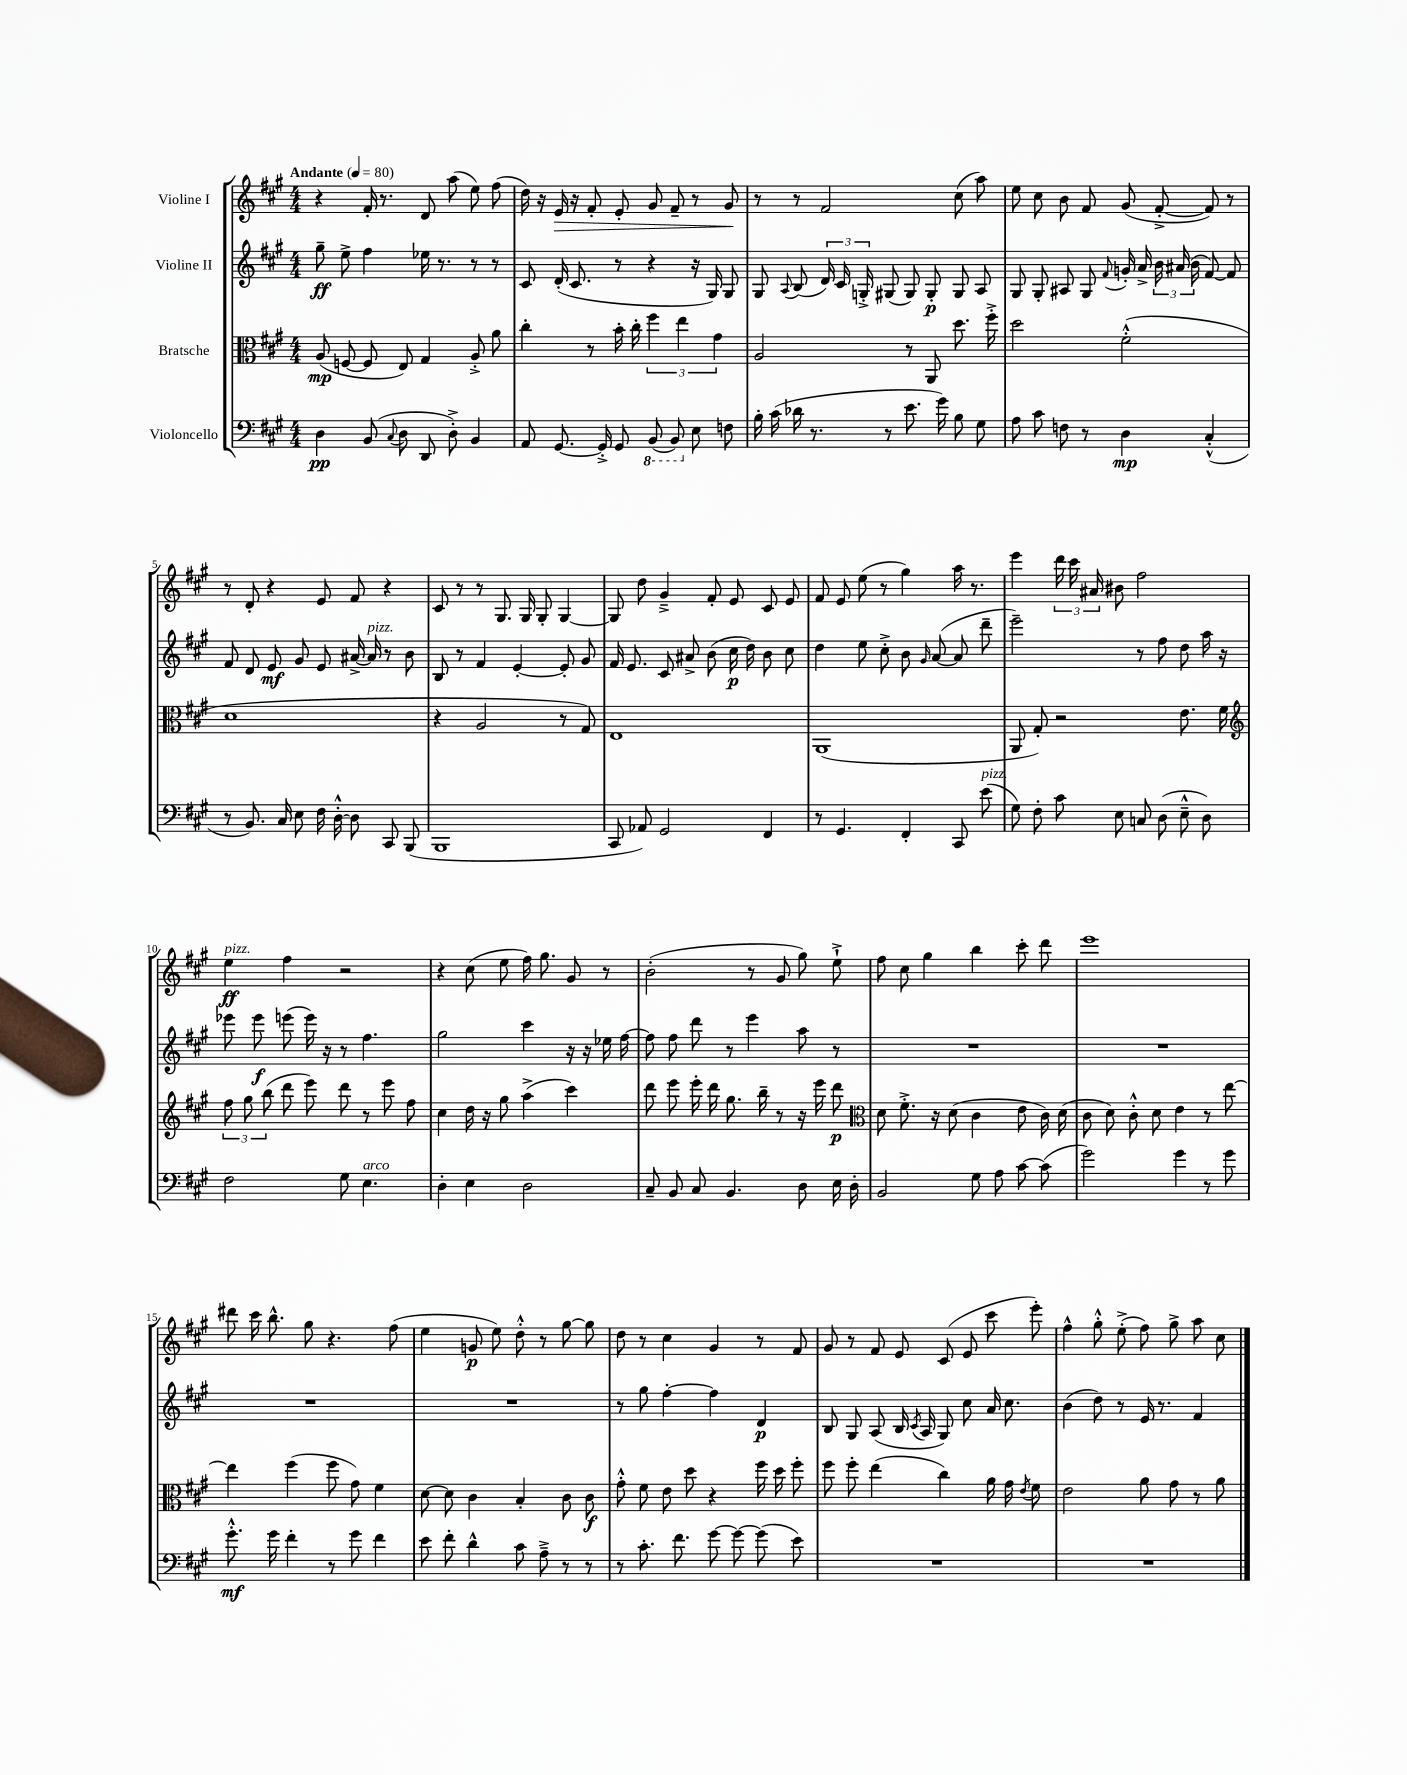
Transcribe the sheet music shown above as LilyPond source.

<<
\new StaffGroup <<
\new Staff = "s0" \with { instrumentName = "Violine I" } {
    \clef treble \key a \major \numericTimeSignature \time 4/4 \tempo "Andante" 4 = 80
    \autoBeamOff r4 fis'16-. r8. d'8 a''8( e''8) fis''8( |
    d''16) r16 e'16\> r16 fis'8-. e'8-. gis'8 fis'8-- r8 gis'8\! |
    r8 r8 fis'2 cis''8( a''8) |
    e''8 cis''8 b'8 fis'8 gis'8( fis'8~-.-> fis'8) r8 |
    r8 d'8-. r4 e'8 fis'8 r4 |
    cis'8 r8 r8 gis8. gis16 gis8-. gis4~ |
    gis8 d''8 gis'4---> fis'8-. e'8 cis'8 e'8 |
    fis'8 e'8 e''8( r8 gis''4) a''16 r8. |
    e'''4 \tuplet 3/2 { d'''16 cis'''16 ais'16 } bis'8 fis''2 |
    e''4\ff^\markup { \italic "pizz." } fis''4 r2 |
    r4 cis''8( e''8 fis''16) gis''8. gis'8 r8 |
    b'2-.( r8 gis'8 gis''8) e''8-!-> |
    fis''8 cis''8 gis''4 b''4 cis'''8-. d'''8 |
    e'''1 |
    dis'''8 cis'''16 b''8.-^ gis''8 r4. fis''8( |
    e''4 g'8\p e''8) d''8-.-^ r8 gis''8~ gis''8 |
    d''8 r8 cis''4 gis'4 r8 fis'8 |
    gis'8 r8 fis'8 e'8 cis'8( e'8 cis'''8 e'''8-.) |
    fis''4-^ gis''8-.-^ e''8-.->( fis''8) gis''8-> a''8 cis''8 \bar "|." |
}
\new Staff = "s1" \with { instrumentName = "Violine II" } {
    \clef treble \key a \major \numericTimeSignature \time 4/4
    \autoBeamOff gis''8--\ff e''8-> fis''4 ees''16 r8. r8 r8 |
    cis'8 d'16-.( cis'8. r8 r4 r16 gis16) gis8 |
    gis8 \appoggiatura { a8 } b8( \tuplet 3/2 { d'16) cis'16 g16-.-> } gis8( gis8) gis8-.\p gis8 a8 |
    gis8 gis8-. ais8 gis8 \appoggiatura { fis'8 } g'16-. a'16-> \tuplet 3/2 { b'16 ais'16( b'16 } fis'8~) fis'8 |
    fis'8 d'8 e'8\mf gis'8 e'8 ais'16~-> ais'16^\markup { \italic "pizz." } r8 b'8 |
    b8 r8 fis'4 e'4~-. e'8-. gis'8 |
    fis'16 e'8. cis'8 ais'8-> b'8( cis''16\p d''16) b'8 cis''8 |
    d''4 e''8 cis''8-.-> b'8 \grace { gis'16 } a'8~( a'8 d'''8-- |
    e'''2--) r8 fis''8 d''8 a''16 r16 |
    ees'''8 ees'''8\f e'''8( e'''16) r16 r8 fis''4. |
    gis''2 cis'''4 r16 r16 ees''16 fis''16~ |
    fis''8 fis''8 d'''8 r8 e'''4 a''8 r8 |
    R1 |
    R1 |
    R1 |
    R1 |
    r8 gis''8 fis''4~-. fis''4 d'4\p |
    b8 gis8 a8( b16 \acciaccatura { cis'8 } a16 gis8) cis''8 a'16 cis''8. |
    b'4( d''8) r8 e'16 r8. fis'4 \bar "|." |
}
\new Staff = "s2" \with { instrumentName = "Bratsche" } {
    \clef alto \key a \major \numericTimeSignature \time 4/4
    \autoBeamOff a8\mp( f8~ f8 e8) gis4 a8-.-> a'8 |
    cis''4-. r8 b'16-. cis''16-. \tuplet 3/2 { fis''4 e''4 gis'4 } |
    a2 r8 a,8 d''8. fis''16-.-> |
    d''2 fis'2-.-^( |
    d'1 |
    r4 a2 r8 gis8) |
    e1 |
    a,1( |
    a,8 gis8-.) r2 e'8. fis'16 |
    \clef treble \tuplet 3/2 { fis''8 gis''8 b''8( } d'''8 e'''8) d'''8 r8 e'''8 fis''8 |
    cis''4 d''16 r16 gis''8 a''4->( cis'''4) |
    d'''8 e'''8 e'''16-. d'''16 gis''8. b''16-- r8 r16 e'''16 d'''8\p |
    \clef alto d'8 fis'8.-.-> r16 d'8( cis'4 e'8 cis'16) d'16( |
    cis'8 d'8) cis'8-.-^ d'8 e'4 r8 e''8~ |
    e''4 fis''4( fis''8 gis'8) fis'4 |
    d'8~ d'8 cis'4 b4-. cis'8 cis'8\f |
    gis'8-.-^ fis'8 e'8 d''8 r4 fis''16 d''16 fis''8-. |
    fis''8 fis''8-. e''4( cis''4) a'16 gis'16 \acciaccatura { e'8 } fis'8 |
    e'2 a'8 gis'8 r8 a'8 \bar "|." |
}
\new Staff = "s3" \with { instrumentName = "Violoncello" } {
    \clef bass \key a \major \numericTimeSignature \time 4/4
    \autoBeamOff d4\pp b,8( \appoggiatura { cis8 } d8 d,8 d8-.->) b,4 |
    a,8 gis,8.~ gis,16-.-> gis,8 \ottava #-1 b,,8( b,,8) \ottava #0 e8 f8 |
    b16-. cis'16( des'16 r8. r8 e'8. gis'16) b8 gis8 |
    a8 cis'8 f8 r8 d4\mp cis4-.-^( |
    r8 b,8.) cis16 e8 fis16 d16~-.-^ d8 cis,8 b,,8( |
    b,,1 |
    cis,8 aes,8) gis,2 fis,4 |
    r8 gis,4. fis,4-. cis,8 e'8^\markup { \italic "pizz." }( |
    gis8) fis8-. cis'8 e8 c8 d8( e8---^ d8) |
    fis2 gis8 e4.^\markup { \italic "arco" } |
    d4-. e4 d2 |
    cis8-- b,8 cis8 b,4. d8 e16 d16-. |
    b,2 gis8 a8 cis'8~ cis'8( |
    gis'2) gis'4 r8 gis'8 |
    gis'8.-.-^\mf gis'16 fis'4-. r8 gis'8 fis'4 |
    e'8 fis'8-. d'4-^ cis'8 a8---> r8 r8 |
    r8 cis'8.-. fis'8. gis'8~ gis'8~ gis'8( e'8) |
    R1 |
    R1 \bar "|." |
}
>>
>>
